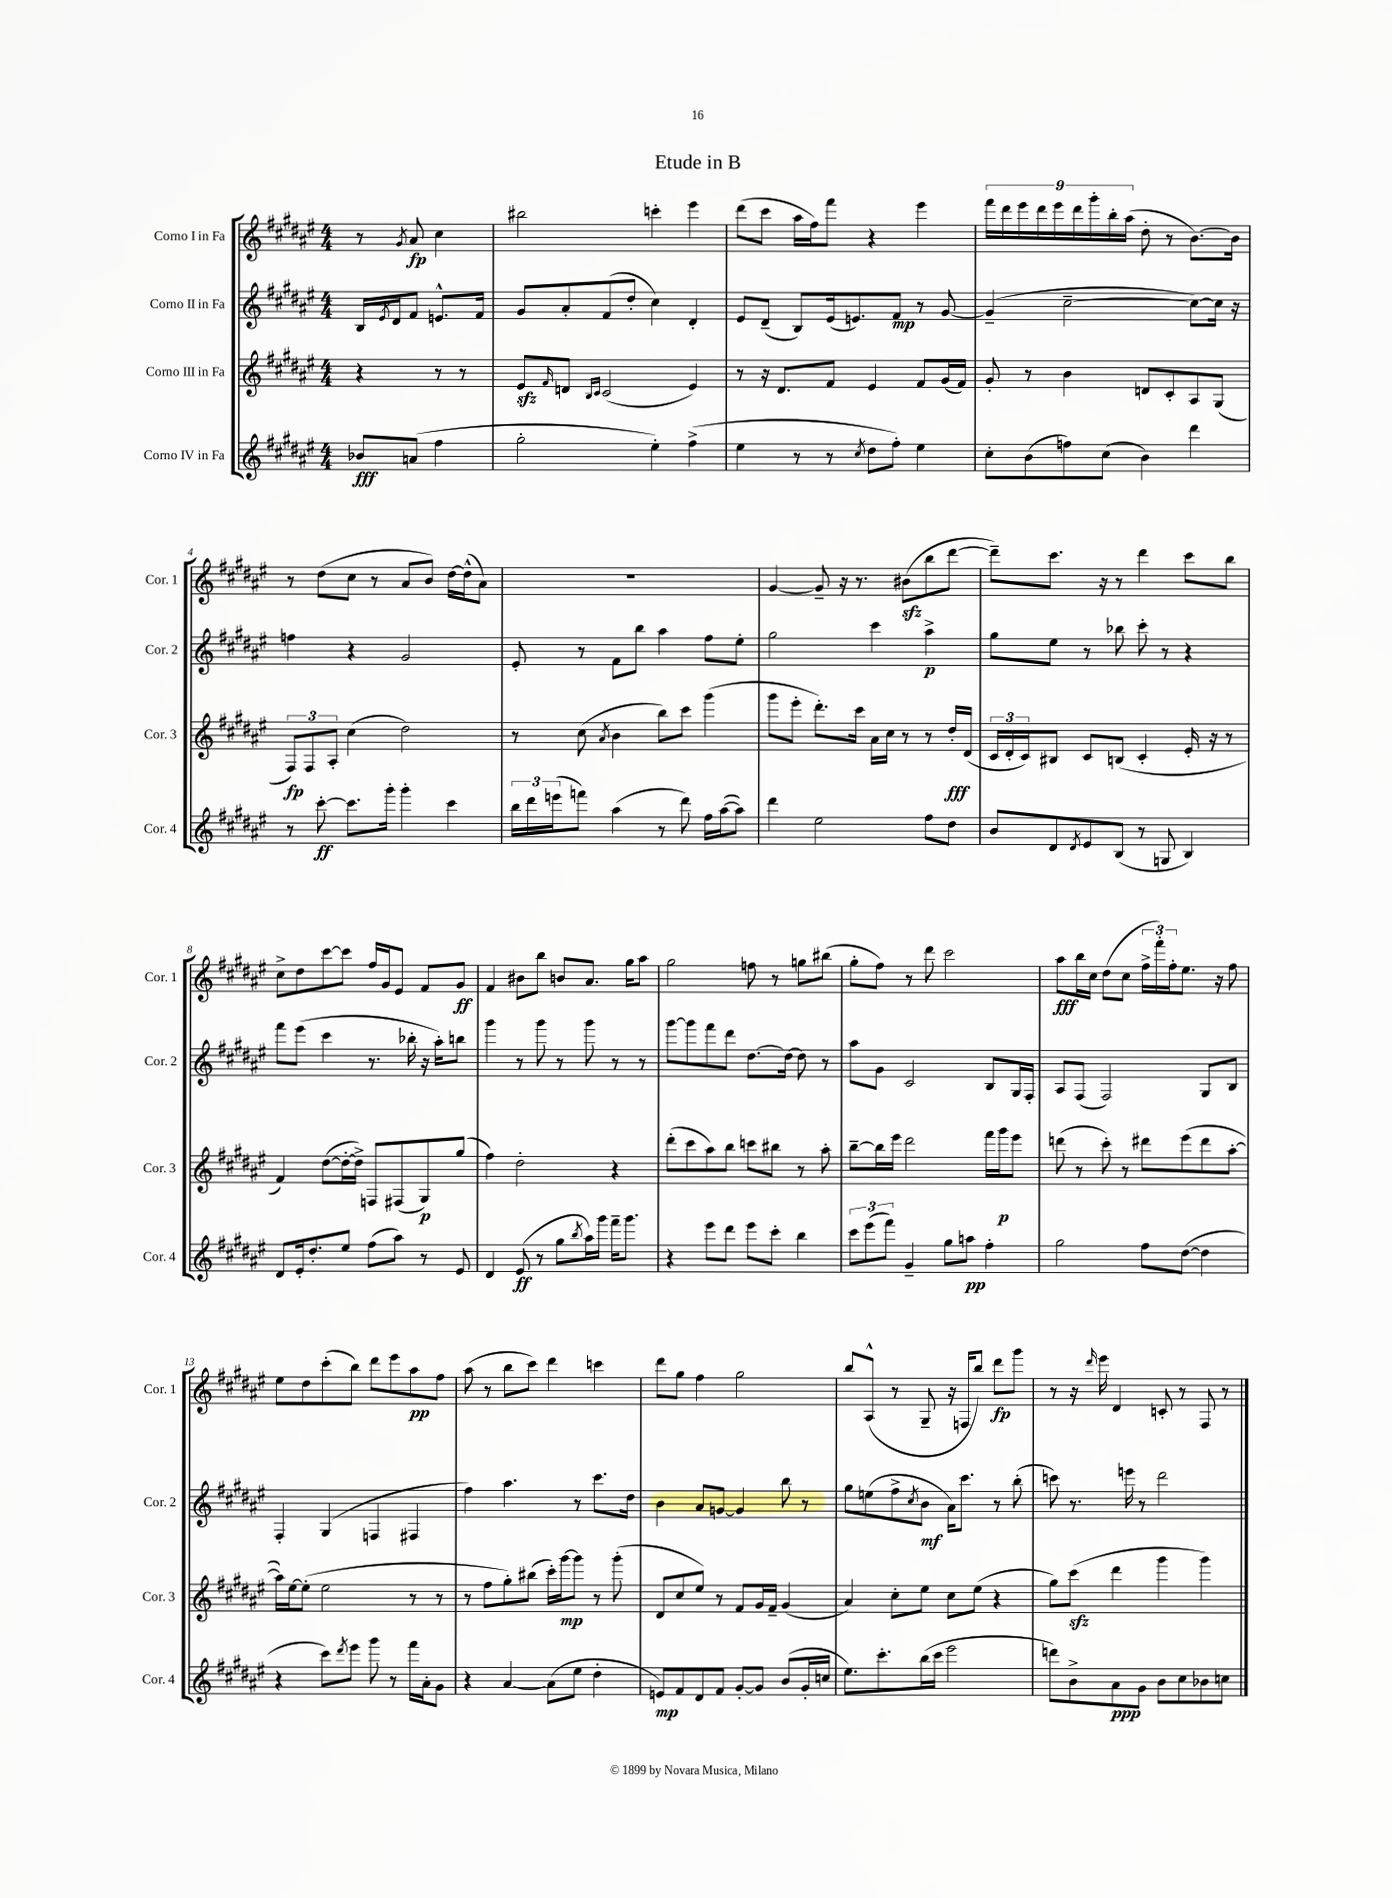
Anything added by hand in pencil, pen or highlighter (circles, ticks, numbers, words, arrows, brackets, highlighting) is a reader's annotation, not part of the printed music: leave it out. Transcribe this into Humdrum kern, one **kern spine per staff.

**kern	**dynam	**kern	**dynam	**kern	**dynam	**kern	**dynam
*part4	*part4	*part3	*part3	*part2	*part2	*part1	*part1
*staff4	*staff4	*staff3	*staff3	*staff2	*staff2	*staff1	*staff1
*I"Corno IV in Fa	*	*I"Corno III in Fa	*	*I"Corno II in Fa	*	*I"Corno I in Fa	*
*I'Cor. 4	*	*I'Cor. 3	*	*I'Cor. 2	*	*I'Cor. 1	*
*clefG2	*	*clefG2	*	*clefG2	*	*clefG2	*
*k[f#c#g#d#a#e#]	*	*k[f#c#g#d#a#e#]	*	*k[f#c#g#d#a#e#]	*	*k[f#c#g#d#a#e#]	*
*M4/4	*	*M4/4	*	*M4/4	*	*M4/4	*
=	=	=	=	=	=	=	=
8b-X/L	fff	4r	.	16B/LL	.	8r	.
.	.	.	.	8qe#/	.	.	.
.	.	.	.	16d#/J	.	.	.
.	.	.	.	.	.	8qg#/	.
(8an/J	.	.	.	8f#/J	.	8a#/	fp
4ff#\	.	8r	.	8.en^^/L	.	4cc#\	.
.	.	8r	.	.	.	.	.
.	.	.	.	16f#/Jk	.	.	.
=1	=1	=1	=1	=1	=1	=1	=1
2gg#'\	.	8e#zz/L	.	8g#/L	.	2bb#X\	.
.	.	16qqf#/	.	.	.	.	.
.	.	8dn/J	.	8a#'/	.	.	.
.	.	16qqB/LL	.	.	.	.	.
.	.	16qqc#/JJ	.	.	.	.	.
.	.	(2c#/	.	(8f#/	.	.	.
.	.	.	.	8dd#'/J	.	.	.
4ee#'\)	.	.	.	4cc#\)	.	4cccn'\	.
(4ff#^\	.	4e#/)	.	4d#'/	.	4eee#\	.
=2	=2	=2	=2	=2	=2	=2	=2
4ee#\	.	8r	.	8e#/L	.	(8ddd#\L	.
.	.	16r	.	(8d#~/J	.	8ccc#\J	.
.	.	8.d#/L	.	.	.	.	.
8r	.	.	.	8B/L)	.	16aa#\LL	.
.	.	.	.	.	.	16ff#\J)	.
8r	.	8f#/J	.	(16e#/k	.	8fff#\J	.
.	.	.	.	8.en/)	.	.	.
8qcc#/	.	.	.	.	.	.	.
8dd#\L	.	4e#/	.	.	.	4r	.
8ff#'\J)	.	.	.	8f#/J	mp	.	.
4ee#\	.	8f#/L	.	8r	.	4eee#\	.
.	.	(16g#/L	.	[8g#/	.	.	.
.	.	16f#/JJ)	.	.	.	.	.
=3	=3	=3	=3	=3	=3	=3	=3
8cc#'\L	.	8g#'/	.	(4g#~/]	.	18fff#\LL	.
.	.	.	.	.	.	18ddd#\	.
.	.	.	.	.	.	18eee#\	.
(8b\	.	8r	.	.	.	.	.
.	.	.	.	.	.	18ddd#\	.
.	.	.	.	.	.	18eee#\	.
8ffn\)	.	4b\	.	[2cc#~\	.	.	.
.	.	.	.	.	.	18ddd#\	.
.	.	.	.	.	.	18ggg#'\	.
(8cc#\J	.	.	.	.	.	.	.
.	.	.	.	.	.	18bb'\	.
.	.	.	.	.	.	(18aa#\JJ	.
4b\)	.	8dn/L	.	.	.	8dd#'\	.
.	.	8c#'/	.	.	.	8r	.
4ddd#\	.	8A#/	.	8cc#\L_)	.	[8.b\L)	.
.	.	(8G#/J	.	16cc#\Jk]	.	.	.
.	.	.	.	16r	.	16b\Jk]	.
!!LO:LB:g=z
=4	=4	=4	=4	=4	=4	=4	=4
8r	.	12F#/L)	fp	4ffn\	.	8r	.
.	.	12F#/	.	.	.	.	.
[8ccc#'\	ff	.	.	.	.	(8dd#\L	.
.	.	12A#'/J	.	.	.	.	.
8.ccc#\L]	.	(4cc#\	.	4r	.	8cc#\J	.
.	.	.	.	.	.	8r	.
16ggg#'\Jk	.	.	.	.	.	.	.
4ggg#'\	.	2dd#\)	.	2g#/	.	8a#/L	.
.	.	.	.	.	.	8b/J)	.
4ccc#\	.	.	.	.	.	[16dd#\LL	.
.	.	.	.	.	.	(16dd#^^\J]	.
.	.	.	.	.	.	8a#\J)	.
=5	=5	=5	=5	=5	=5	=5	=5
24bb\LL	.	8r	.	8e#'/	.	1r	.
24ddd#\	.	.	.	.	.	.	.
(24eeen\J	.	.	.	.	.	.	.
8fffn\J)	.	(8cc#\	.	8r	.	.	.
.	.	8qa#/	.	.	.	.	.
(4aa#\	.	4b\	.	8f#\L	.	.	.
.	.	.	.	8bb\J	.	.	.
8r	.	8bb\L)	.	4aa#\	.	.	.
8ddd#\)	.	8ccc#\J	.	.	.	.	.
16ff#\LL	.	(4ggg#\	.	8ff#\L	.	.	.
([16aa#\J	.	.	.	.	.	.	.
8aa#\J])	.	.	.	8ee#'\J	.	.	.
=6	=6	=6	=6	=6	=6	=6	=6
4ddd#\	.	8ggg#\L	.	2gg#\	.	[4g#/	.
.	.	8eee#'\J	.	.	.	.	.
2ee#\	.	8.ddd#'\L)	.	.	.	8g#~/]	.
.	.	.	.	.	.	16r	.
.	.	16ccc#\Jk	.	.	.	8.r	.
.	.	16a#\LL	.	4ccc#\	.	.	.
.	.	16cc#\JJ	.	.	.	.	.
.	.	8r	.	.	.	(8b#Xzz\L	.
8ff#\L	.	8r	.	4aa#^\	p	8bb\	.
8dd#\J	.	16dd#'/LL	fff	.	.	[8ddd#\J	.
.	.	(16d#/JJ	.	.	.	.	.
=7	=7	=7	=7	=7	=7	=7	=7
8b/L	.	24c#/LL	.	8gg#\L	.	8ddd#~\L])	.
.	.	24d#'/	.	.	.	.	.
.	.	24c#/J)	.	.	.	.	.
8d#/	.	8B#X/J	.	8ee#\J	.	8.ccc#\J	.
8qd#/	.	.	.	.	.	.	.
8e#/	.	8c#/L	.	8r	.	.	.
.	.	.	.	.	.	16r	.
(8B/J	.	(8Bn/J	.	8bb-X\	.	8r	.
8r	.	4c#'/	.	8ccc#'\	.	4ddd#\	.
8Gn/	.	.	.	8r	.	.	.
4B/)	.	16e#'/	.	4r	.	8ccc#\L	.
.	.	16r	.	.	.	.	.
.	.	8r	.	.	.	8bb\J	.
!!LO:LB:g=z
=8	=8	=8	=8	=8	=8	=8	=8
8d#/L	.	4f#/)	.	8fff#\L	.	8cc#^\L	.
16e#'/k	.	.	.	(8eee#\J	.	8dd#\	.
8.dd#'/	.	.	.	.	.	.	.
.	.	([8dd#\L	.	4ccc#\	.	[8ccc#\	.
8ee#/J	.	16dd#'\L_	.	.	.	8ccc#\J]	.
.	.	16dd#^\JJ])	.	.	.	.	.
(8ff#\L	.	8Fn/L	.	8.r	.	16ff#/LL	.
.	.	.	.	.	.	16g#/J	.
8aa#\J)	.	(8F#X/	.	.	.	8e#/J	.
.	.	.	.	16bb-X'\	.	.	.
8r	.	8G#/)	p	16r	.	8f#/L	.
.	.	.	.	16aa#'\KL)	.	.	.
8e#/	.	(8gg#/J	.	8bbn\J	.	8g#/J	ff
=9	=9	=9	=9	=9	=9	=9	=9
4d#/	.	4ff#\)	.	4ggg#\	.	4f#/	.
(8e#/	ff	2dd#'\	.	8r	.	8b#X\L	.
8r	.	.	.	8ggg#\	.	8bb\J	.
8gg#\L	.	.	.	8r	.	8bn/L	.
8qbb/	.	.	.	.	.	.	.
16aa#\L)	.	.	.	8ggg#\	.	8.a#/J	.
16ggg#\JJ	.	.	.	.	.	.	.
16fff#~\KL	.	4r	.	8r	.	.	.
8.ggg#\J	.	.	.	.	.	16gg#\KL	.
.	.	.	.	8r	.	8aa#\J	.
=10	=10	=10	=10	=10	=10	=10	=10
4r	.	(8ddd#'\L	.	[8ggg#\L	.	2gg#\	.
.	.	8ccc#\	.	8ggg#\]	.	.	.
8eee#\L	.	8aa#\)	.	8fff#\	.	.	.
8ddd#\J	.	8bb\J	.	8ddd#\J	.	.	.
8eee#\L	.	8cccn\L	.	[8.dd#\L	.	8ffn\	.
8ccc#'\J	.	8bb#X\J	.	.	.	8r	.
.	.	.	.	16dd#\Jk_	.	.	.
4bb\	.	8r	.	8dd#\]	.	8ggn\L	.
.	.	8aa#'\	.	8r	.	(8bb#X\J	.
=11	=11	=11	=11	=11	=11	=11	=11
12ccc#\L	.	[8bb~\L	.	8aa#\L	.	8gg#'\L	.
(12eee#\	.	.	.	.	.	.	.
.	.	16bb\L]	.	8g#\J	.	8ff#\J)	.
12fff#\J)	.	.	.	.	.	.	.
.	.	16eee#\JJ	.	.	.	.	.
4g#~/	.	2ddd#\	.	2c#/	.	8r	.
.	.	.	.	.	.	8ddd#\	.
8gg#\L	.	.	.	.	.	2ccc#\	.
8aan\J	pp	.	.	.	.	.	.
4ff#'\	.	16fff#\LL	.	8B/L	.	.	.
.	.	16ggg#\J	p	.	.	.	.
.	.	8eee#\J	.	16G#/L	.	.	.
.	.	.	.	16F#'/JJ	.	.	.
=12	=12	=12	=12	=12	=12	=12	=12
2gg#\	.	(8dddn\	.	8A#/L	.	8aa#\L	fff
.	.	8r	.	(8F#/J	.	16bb\L	.
.	.	.	.	.	.	16cc#\JJ	.
.	.	8ccc#'\)	.	2F#/)	.	(8dd#\L	.
.	.	8r	.	.	.	8cc#\J	.
8ff#\L	.	8ddd#X\L	.	.	.	24ff#^\LL	.
.	.	.	.	.	.	24fff#'\)	.
.	.	.	.	.	.	24ff#'\J	.
([8dd#\J	.	(8eee#\	.	.	.	8.ee#\J	.
4dd#\]	.	8ddd#\	.	8G#/L	.	.	.
.	.	.	.	.	.	16r	.
.	.	[8aa#'\J	.	8B/J	.	8ff#\	.
!!LO:LB:g=z
=13	=13	=13	=13	=13	=13	=13	=13
4r	.	16aa#\LL])	.	4F#'/	.	8ee#\L	.
.	.	[16ee#\J	.	.	.	.	.
.	.	(8ee#'\J]	.	.	.	8dd#\	.
8ccc#\L)	.	2ee#\	.	(4G#/	.	(8ccc#'\	.
8qddd#/	.	.	.	.	.	.	.
8eee#\J	.	.	.	.	.	8bb\J)	.
8ggg#\	.	.	.	4Fn/	.	8ddd#\L	.
8r	.	.	.	.	.	8eee#\	.
16fff#\LL	.	8r	.	4F#X/	.	8aa#\	pp
16a#'\J	.	.	.	.	.	.	.
8g#\J	.	8r	.	.	.	8ff#\J	.
=14	=14	=14	=14	=14	=14	=14	=14
4r	.	8r	.	4ff#\)	.	(8aa#\	.
.	.	8ff#\L	.	.	.	8r	.
[4a#/	.	8gg#'\)	.	4.aa#\	.	8bb\L	.
.	.	(8bb#X\J	.	.	.	8ccc#\J)	.
(8a#\L]	.	16ccc#'\LL)	.	.	.	4ddd#\	.
.	.	[16ggg#\J	mp	.	.	.	.
8ee#\J	.	8ggg#\J]	.	8r	.	.	.
4dd#'\	.	8r	.	8.ccc#\L	.	4cccn\	.
.	.	(8ggg#'\	.	.	.	.	.
.	.	.	.	16dd#\Jk	.	.	.
=15	=15	=15	=15	=15	=15	=15	=15
8en/L)	mp	8d#/L	.	4b\	.	8ddd#\L	.
8f#/	.	8cc#/	.	.	.	8gg#\J	.
8d#/	.	8ee#/J)	.	8a#/L	.	4ff#\	.
8f#/J	.	8r	.	[8gn/J	.	.	.
[8g#'/L	.	8f#/L	.	4g/]	.	2gg#\	.
8g#/J]	.	16g#/L	.	.	.	.	.
.	.	16f#~/JJ	.	.	.	.	.
(8b/L	.	(4g#/	.	8bb\	.	.	.
16g#'/L	.	.	.	8r	.	.	.
16ccn/JJ	.	.	.	.	.	.	.
=16	=16	=16	=16	=16	=16	=16	=16
8.ee#\L)	.	4a#/)	.	8gg#\L	.	8bb/L	.
.	.	.	.	(8een\	.	(8A#^^/J	.
8.ccc#'\	.	.	.	.	.	.	.
.	.	8cc#'\L	.	8ff#^\	.	8r	.
.	.	.	.	8qcc#/	.	.	.
(16bb\L	.	8ee#\J	.	8b\J	mf	8G#~/	.
16ccc#\JJ	.	.	.	.	.	.	.
2eee#\	.	8cc#\L	.	16a#\KL)	.	16r	.
.	.	.	.	8.ccc#\J	.	16Fn/KL	.
.	.	(8ee#\J	.	.	.	8bb/J)	.
.	.	4r	.	8r	.	8ddd#\L	fp
.	.	.	.	(8bb'\	.	8ggg#\J	.
=17	=17	=17	=17	=17	=17	=17	=17
8dddn\L)	.	8gg#\L)	.	8cccn\)	.	8r	.
8b^\	.	(8ccc#zz\J	.	8.r	.	16r	.
.	.	.	.	.	.	16qqddd#/	.
.	.	.	.	.	.	16eee#\	.
8a#\	ppp	4ddd#\	.	.	.	4d#/	.
.	.	.	.	16eeen\	.	.	.
8g#\J	.	.	.	8r	.	.	.
8b\L	.	4ggg#\	.	2ddd#\	.	8cn'/	.
8cc#\	.	.	.	.	.	8r	.
8b-X\	.	4ggg#\)	.	.	.	8F#/	.
8ccn\J	.	.	.	.	.	8r	.
==	==	==	==	==	==	==	==
*-	*-	*-	*-	*-	*-	*-	*-
